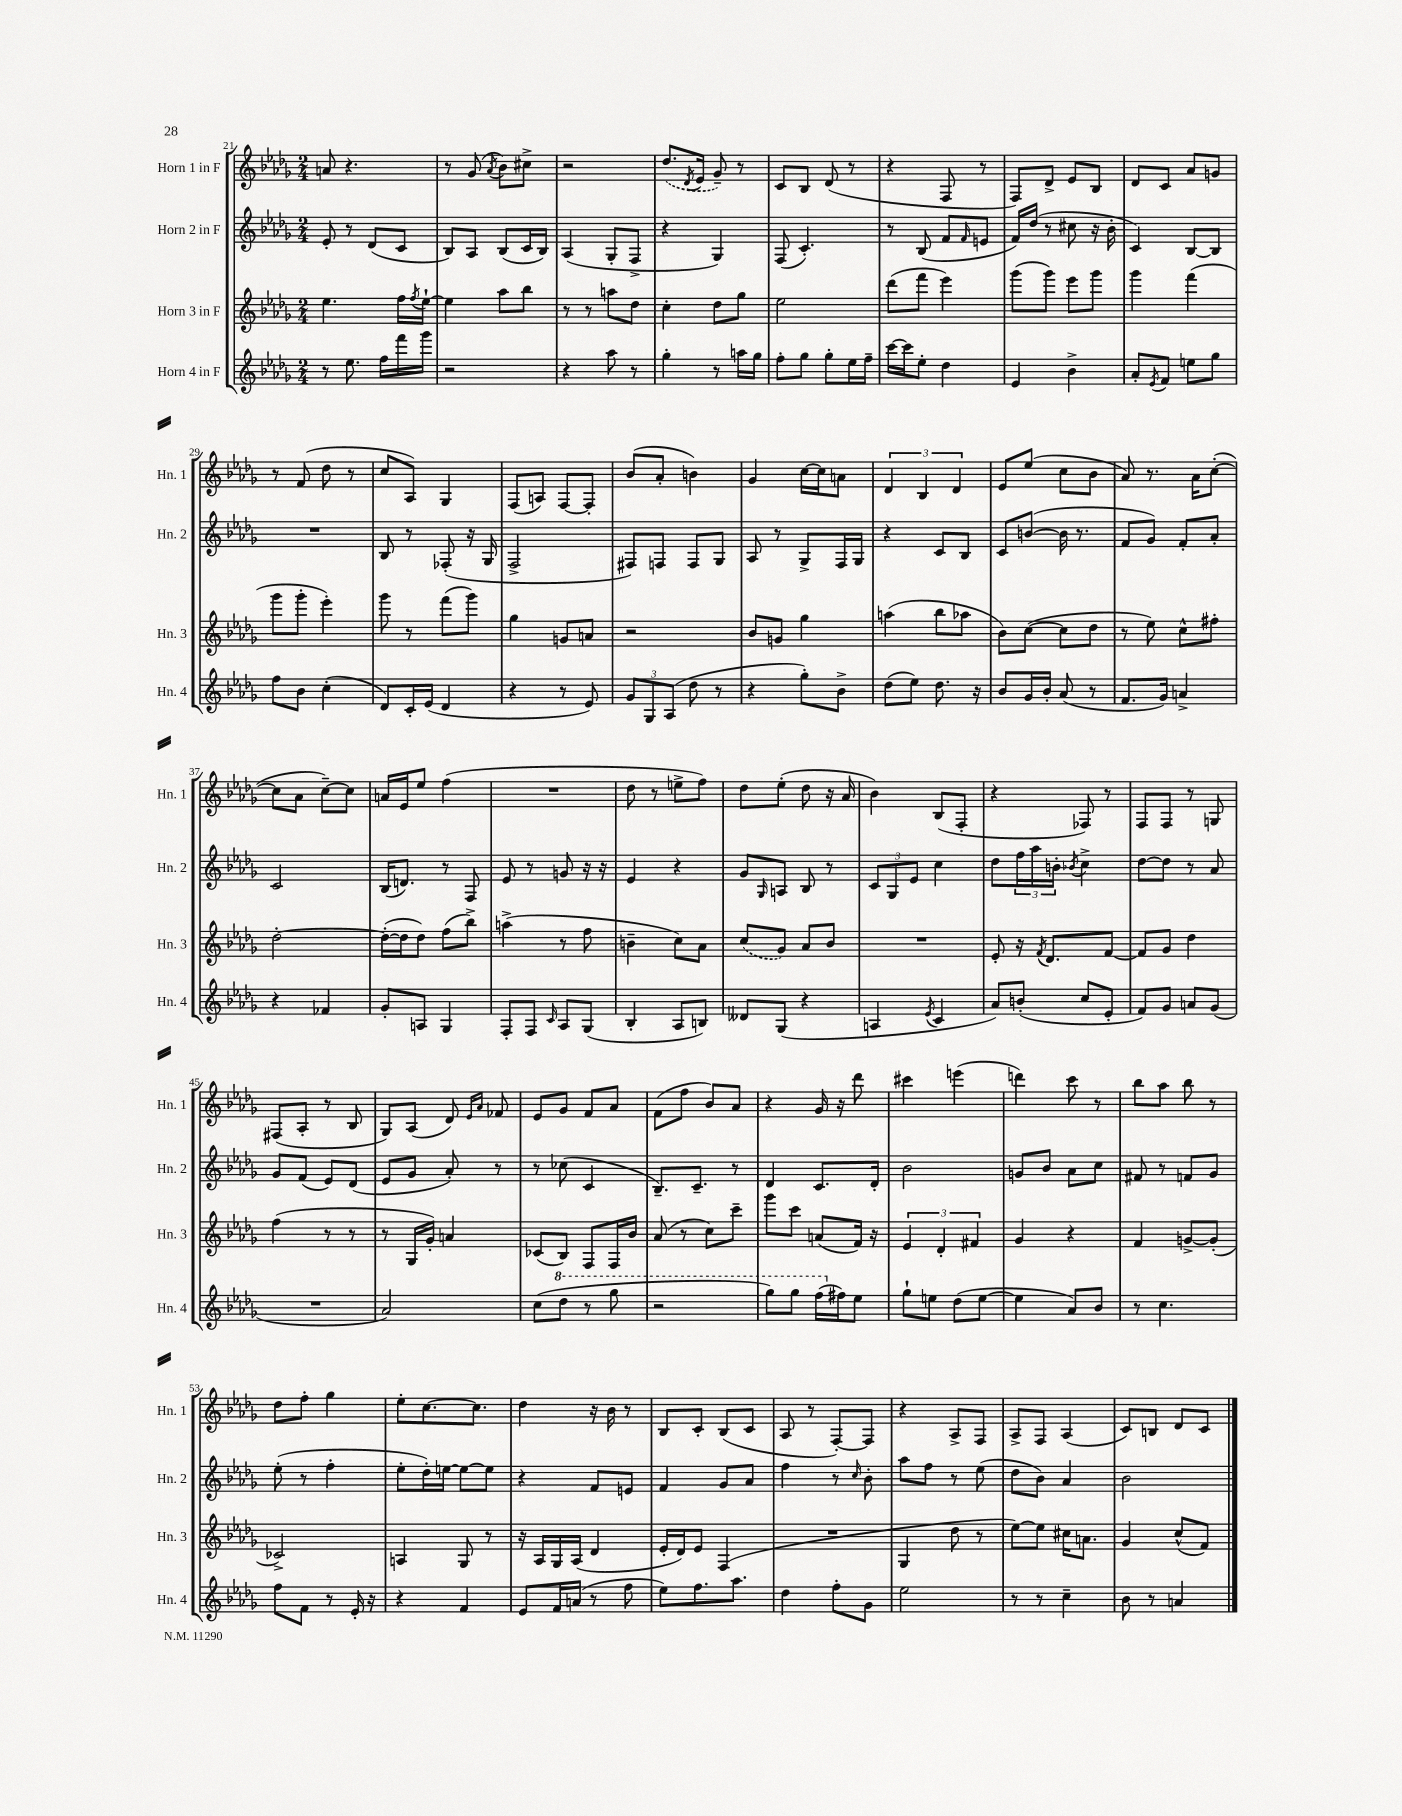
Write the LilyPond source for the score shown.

<<
\new StaffGroup <<
\new Staff = "s0" \with { instrumentName = "Horn 1 in F" shortInstrumentName = "Hn. 1" } {
    \clef treble \key des \major \numericTimeSignature \time 2/4
    a'8 r4. |
    r8 ges'8( \acciaccatura { aes'8 } bes'8) cis''8-> |
    r2 |
    \once \slurDashed des''8.( \acciaccatura { des'8 } ees'16 ges'8--) r8 |
    c'8 bes8 des'8( r8 |
    r4 f8 r8 |
    f8) des'8-> ees'8 bes8 |
    des'8 c'8 aes'8 g'8 |
    r8 f'8( des''8 r8 |
    c''8 aes8) ges4 |
    f8( a8) f8~ f8-. |
    bes'8( aes'8-. b'4) |
    ges'4 c''16~ c''16 a'8 |
    \tuplet 3/2 { des'4 bes4 des'4 } |
    ees'8 ees''8( c''8 bes'8 |
    aes'8) r8. aes'16 c''8~-.( |
    c''8 aes'8 c''8~--) c''8 |
    a'16 ees'16 ees''8 f''4( |
    R2 |
    des''8 r8 e''8-> f''8) |
    des''8 ees''8-.( des''8 r16 aes'16 |
    bes'4) bes8( f8-. |
    r4 fes8) r8 |
    f8 f8 r8 g8 |
    fis8( aes8-. r8 bes8 |
    ges8) aes8( des'8) \grace { ees'16 aes'16 } fes'8 |
    ees'8 ges'8 f'8 aes'8 |
    f'8( f''8 bes'8) aes'8 |
    r4 ges'16 r16 des'''8 |
    cis'''4 e'''4( |
    d'''4) c'''8 r8 |
    bes''8 aes''8 bes''8 r8 |
    des''8 f''8-. ges''4 |
    ees''8-. c''8.~ c''8. |
    des''4 r16 bes'16 r8 |
    bes8 c'8-. bes8( c'8 |
    aes8 r8 f8~-.) f8 |
    r4 aes8-> f8 |
    aes8-> f8 aes4( |
    c'8) b8 des'8 c'8 \bar "|." |
}
\new Staff = "s1" \with { instrumentName = "Horn 2 in F" shortInstrumentName = "Hn. 2" } {
    \clef treble \key des \major \numericTimeSignature \time 2/4
    ees'8-. r8 des'8( c'8 |
    bes8) aes8 bes8( c'16 bes16) |
    aes4( ges8-. f8-> |
    r4 ges4) |
    f8( c'4.-.) |
    r8 bes8( f'8 \grace { f'16 } e'8 |
    f'16) des''16( r8 cis''8 r16 bes'16-. |
    c'4) bes8~ bes8 |
    R2 |
    bes8 r8 fes8-.( r16 ges16 |
    f2-> |
    fis8) f8 f8 ges8 |
    aes8 r8 ges8-> f16 ges16 |
    r4 c'8 bes8 |
    c'8 b'8~( b'16 r8. |
    f'8 ges'8) f'8-. aes'8-. |
    c'2 |
    bes16( d'8.) r8 f8 |
    ees'8 r8 g'8 r16 r16 |
    ees'4 r4 |
    ges'8 \grace { ges16 } a8 bes8 r8 |
    \tuplet 3/2 { c'8 ges8 ees'8 } c''4 |
    des''8 \tuplet 3/2 { f''16 aes''16 b'16-. } \acciaccatura { bes'8 } c''4-> |
    des''8~ des''8 r8 aes'8 |
    ges'8 f'8( ees'8) des'8( |
    ees'8 ges'8 aes'8-.) r8 |
    r8 ces''8( c'4 |
    bes8.--) c'8.-- r8 |
    des'4 c'8. des'16-. |
    bes'2 |
    g'8 bes'8 aes'8 c''8 |
    fis'8 r8 f'8 ges'8 |
    ees''8-.( r8 f''4-. |
    ees''8-. des''16-.) e''16~ e''8~ e''8 |
    r4 f'8 e'8 |
    f'4 ges'8 aes'8 |
    f''4 r8 \grace { c''16 } bes'8-. |
    aes''8 f''8 r8 ees''8( |
    des''8 bes'8) aes'4 |
    bes'2 \bar "|." |
}
\new Staff = "s2" \with { instrumentName = "Horn 3 in F" shortInstrumentName = "Hn. 3" } {
    \clef treble \key des \major \numericTimeSignature \time 2/4
    ees''4. f''16 \acciaccatura { f''8 } ees''16~-! |
    ees''4 aes''8 bes''8 |
    r8 r8 a''8 des''8 |
    c''4-. des''8 ges''8 |
    ees''2 |
    des'''8( f'''8 ees'''4) |
    ges'''8( ges'''8) ees'''8 ges'''8 |
    ges'''4 f'''4( |
    ges'''8 ges'''8-. ees'''4-.) |
    ges'''8 r8 f'''8( ges'''8) |
    ges''4 g'8 a'8 |
    r2 |
    bes'8 g'8 ges''4 |
    a''4( bes''8 aes''8 |
    bes'8) c''8~( c''8 des''8 |
    r8 ees''8) c''8-^ fis''8-. |
    des''2~-. |
    des''16~-.( des''16 des''8) f''8( bes''8->) |
    a''4->( r8 f''8 |
    b'4-- c''8) aes'8 |
    \once \slurDashed c''8( ges'8) aes'8 bes'8 |
    R2 |
    ees'8-. r16 \acciaccatura { f'8 } des'8. f'8~ |
    f'8 ges'8 des''4 |
    f''4( r8 r8 |
    r8 ges16 ges'16-.) a'4 |
    ces'8( bes8) f8 f16 bes'16 |
    aes'8( r8 c''8) c'''8-- |
    ges'''8 c'''8 a'8( f'16) r16 |
    \tuplet 3/2 { ees'4 des'4-. fis'4 } |
    ges'4 r4 |
    f'4 g'8~-> g'8-.( |
    ces'2->) |
    a4 ges8 r8 |
    r16 aes16 ges16 aes16( des'4 |
    ees'16-. des'16) ees'8 f4( |
    R2 |
    ges4 des''8 r8 |
    ees''8~) ees''8 cis''16 a'8. |
    ges'4 c''8-^( f'8) \bar "|." |
}
\new Staff = "s3" \with { instrumentName = "Horn 4 in F" shortInstrumentName = "Hn. 4" } {
    \clef treble \key des \major \numericTimeSignature \time 2/4
    r8 ees''8. f''16 f'''16 ges'''16 |
    r2 |
    r4 aes''8 r8 |
    ges''4-. r8 a''16 ges''16 |
    f''8-. ges''8 ges''8-. ees''16 f''16-- |
    c'''16~ c'''16 ees''8-. des''4 |
    ees'4 bes'4-> |
    aes'8-. \acciaccatura { ees'8 } f'8 e''8 ges''8 |
    f''8 bes'8 c''4-.( |
    des'8) c'16-. ees'16( des'4 |
    r4 r8 ees'8) |
    \tuplet 3/2 { ges'8 ges8 aes8( } des''8 r8 |
    r4 ges''8-.) bes'8-> |
    des''8( ees''8) des''8. r16 |
    bes'8 ges'16 bes'16-. aes'8( r8 |
    f'8. ges'16) a'4-> |
    r4 fes'4 |
    ges'8-. a8 ges4 |
    f8-. f8 \grace { c'16 } aes8 ges8( |
    bes4-. aes8 b8) |
    deses'8 ges8( r4 |
    a4 \acciaccatura { ees'8 } c'4 |
    aes'8) b'8-.( c''8 ees'8-. |
    f'8) ges'8 a'8 ges'8( |
    R2 |
    aes'2) |
    c''8( \ottava #1 des'''8 r8 ges'''8 |
    r2 |
    ges'''8) ges'''8 f'''16( \ottava #0 fis''16) ees''8 |
    ges''8-! e''8 des''8( e''8~ |
    e''4 aes'8) bes'8 |
    r8 c''4. |
    f''8 f'8 r8 ees'16-. r16 |
    r4 f'4 |
    ees'8 f'16 a'16( r8 f''8 |
    ees''8) f''8. aes''8. |
    des''4 f''8-. ges'8 |
    ees''2 |
    r8 r8 c''4-- |
    bes'8 r8 a'4 \bar "|." |
}
>>
>>
\layout { \context { \Score currentBarNumber = #21 } }
